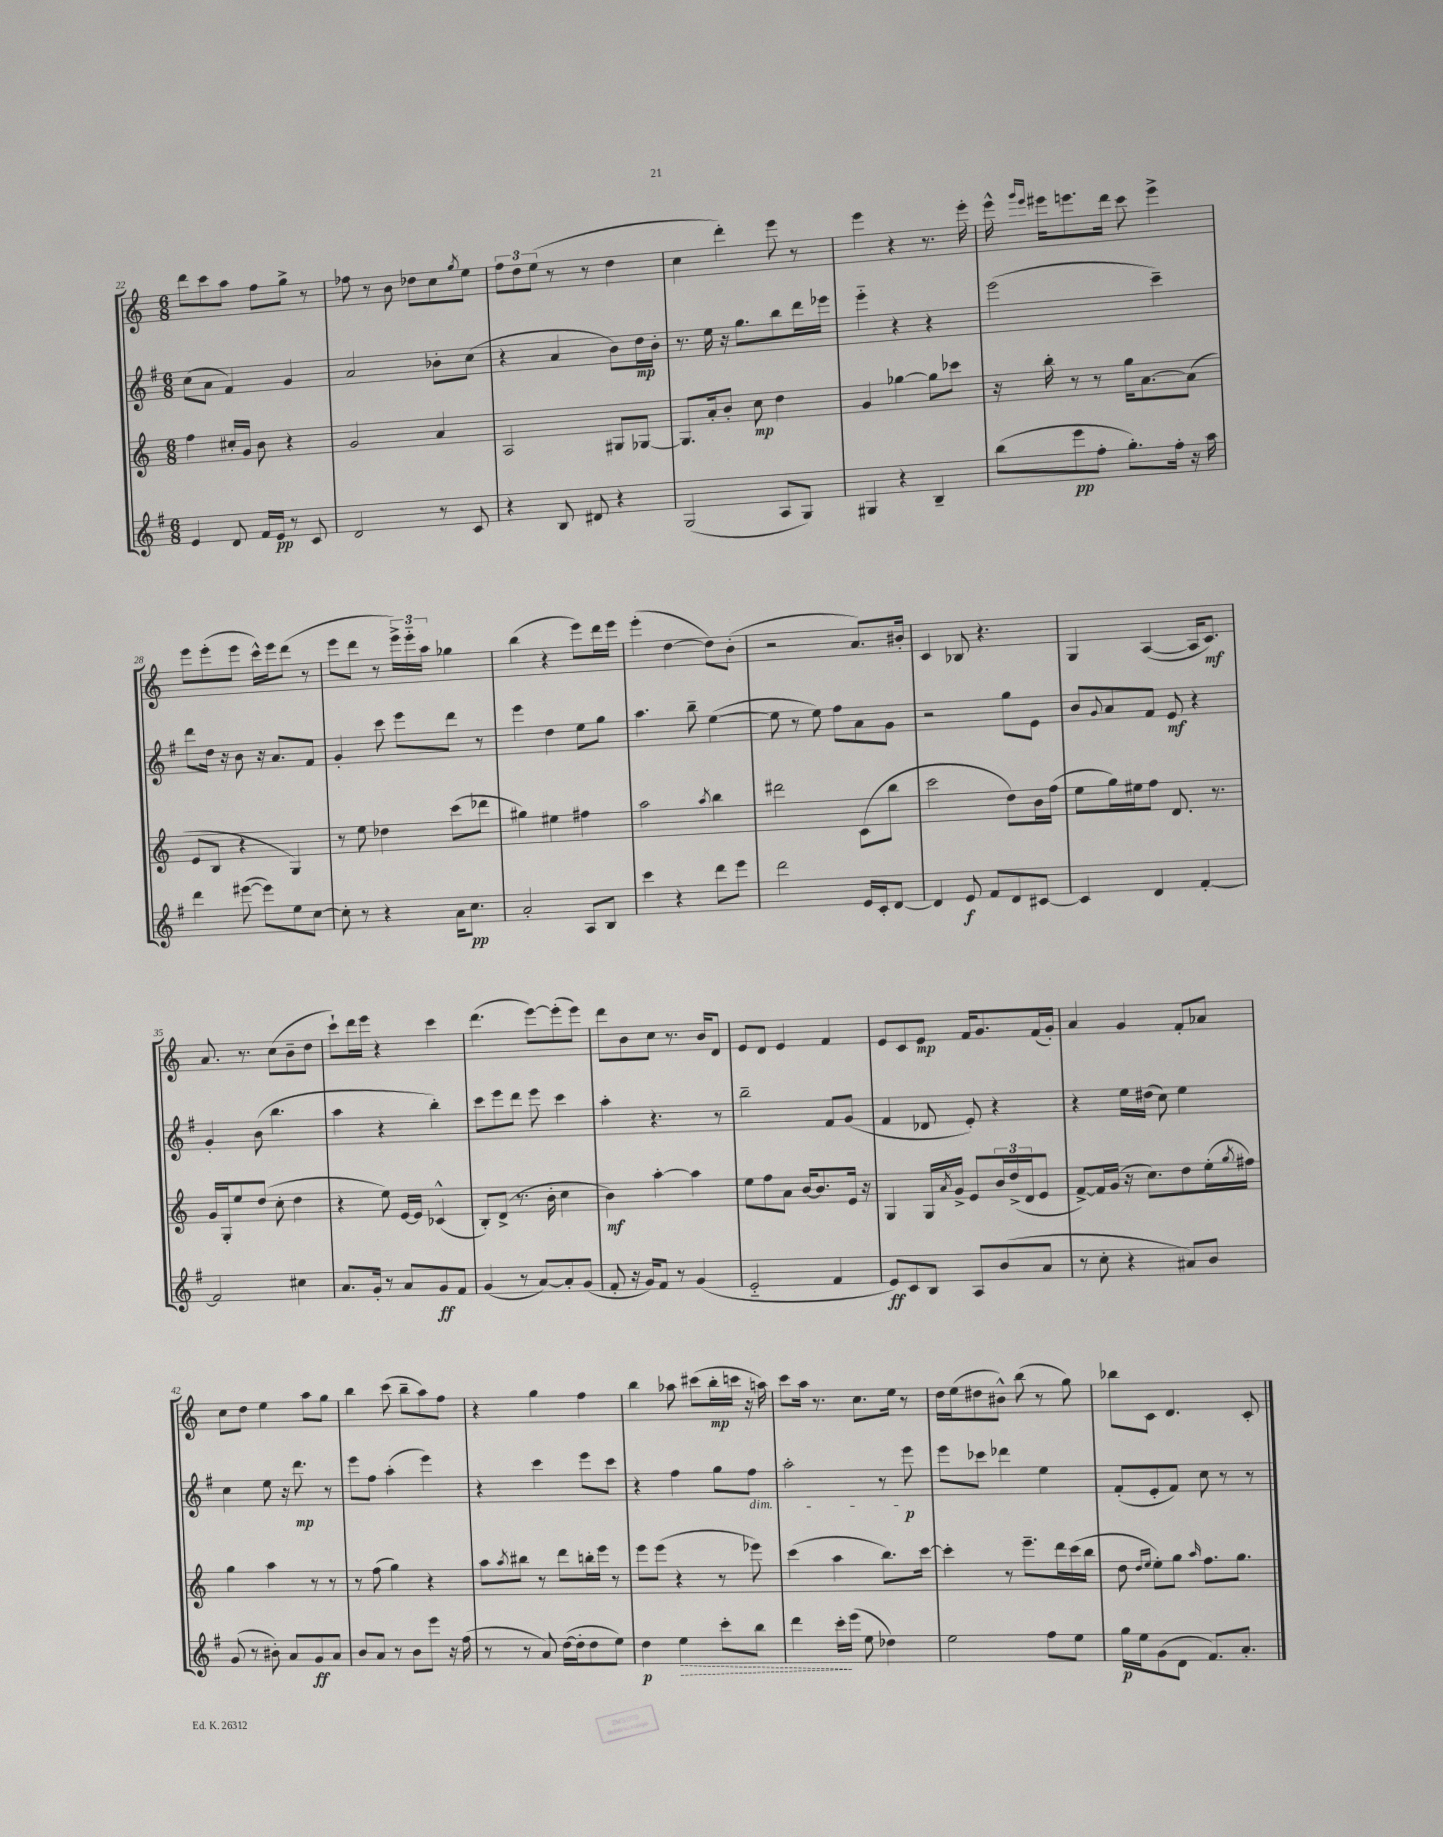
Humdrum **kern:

**kern	**kern	**kern	**kern
*staff4	*staff3	*staff2	*staff1
*clefG2	*clefG2	*clefG2	*clefG2
*k[f#]	*k[]	*k[f#]	*k[]
*M6/8	*M6/8	*M6/8	*M6/8
4e	4ff	(8cc	8ddd
.	.	8a	8ccc
8d	16cc#'	4f#)	8aa
.	16g	.	.
16f#	8b	.	8ff
16e	.	.	.
8r	4r	4g	8gg^
8c	.	.	8r
=	=	=	=
2d	2g	2a	8ff-
.	.	.	8r
.	.	.	8b
.	.	.	8dd-
8r	4a	8b-'	8cc
.	.	.	8qgg
8c	.	(8cc	8ee
=	=	=	=
4r	2A	4r	12ff
.	.	.	12dd
.	.	.	(12ee
8B	.	4a	8r
8d#	.	.	8r
4r	8G#	8b)	4dd
.	[8G-	16dd	.
.	.	16b'	.
=	=	=	=
(2G	8.G-]	8.r	4cc
.	16a'	16ee	.
.	8b'	16r	4ddd')
.	.	8.gg	.
.	8cc	.	.
8A	4dd	8bb	8eee
8G)	.	16ddd	8r
.	.	16eee-	.
=	=	=	=
4G#	4g	4eee'~	4eee
4r	[4gg-	4r	4r
4B~	8gg-]	4r	8.r
.	8ccc-	.	.
.	.	.	16eee'
=	=	=	=
(8bb	16r	(2eee	16eee^^
.	.	.	16qqggg
.	.	.	16qqeee
.	16bb'	.	16eee#
8eee	8r	.	8.eee
8ff#'	8r	.	.
.	.	.	16ddd
8.gg')	16gg	.	8ccc
.	[8.a	.	.
.	.	4ccc~)	4eee^
16ff#'	.	.	.
16r	(8a]	.	.
16aa	.	.	.
=	=	=	=
4ddd	8e	8ddd	8eee
.	8B	16dd	(8eee'
.	.	16r	.
([8eee#	4r	8b	8eee
8eee#])	.	16r	16ccc^^)
.	.	8.a	16eee
8ee	4G)	.	(8ddd
[8cc	.	8f#	8r
=	=	=	=
8cc']	8r	4g'	8eee
8r	8ee	.	8ddd
4r	4dd-	8ccc	8r
.	.	8eee	24eee^)
.	.	.	24eee'~
.	.	.	24aa
16a	(8ccc	8ddd	4gg-
8.cc	.	.	.
.	8ddd-	8r	.
=	=	=	=
2a'	4gg#)	4eee	(4bb
.	4ee#	4dd	4r
8A	4ff#	8ee	8eee)
8B	.	8gg	16ddd
.	.	.	16eee
=	=	=	=
4ccc	2aa	4.aa	(4eee'
4r	.	.	[4dd
.	.	8bb~	.
.	8qaa	.	.
8ddd	4bb	([4ee	8dd])
8eee	.	.	(8b'
=	=	=	=
2ddd	2ddd#	8ee]	2r
.	.	8r	.
.	.	8ee)	.
.	.	8ff#	.
16e	(8c	8a	8.a)
16c'	.	.	.
[8d	8bb	8g	.
.	.	.	16b#'
=	=	=	=
4d]	2ccc	2r	4c
8e	.	.	8B-
8f#	.	.	4.r
8d	8dd)	8gg	.
[8c#	16b	8e	.
.	(16ff	.	.
=	=	=	=
4c#]	8ee	8b	4G
.	.	8qqg	.
.	16gg)	8a	.
.	16ee#	.	.
4d	8ff	8f#	([4A
.	8.d	8e	.
[4f#'	.	4r	16A]
.	8.r	.	8.c)
=	=	=	=
2f#]	16g	4g'	8.a
.	16G'	.	.
.	8ee	.	.
.	.	.	8.r
.	(8dd	(8b	.
.	8cc'	4.bb	(8cc
4cc#	4dd	.	8b~
.	.	.	8dd
=	=	=	=
8.a	4r	4aa	8ccc`)
.	.	.	16ddd
16g'	.	.	16eee
8r	8ee)	4r	4r
8a	[16e	.	.
.	16e]	.	.
8g	(4c-^^	4bb')	4ccc
8f#	.	.	.
=	=	=	=
(4g	8B')	8ccc	(4.ddd
.	(8d^	8eee	.
8r	8.r	8ddd	.
[8a)	.	8eee	[8eee)
.	16b'	.	.
8a']	4cc	4ccc	(8eee']
(8g	.	.	8eee)
=	=	=	=
8f#'	4b)	4aa'	8ddd
16r	.	.	8b
16g)	.	.	.
8f#	[4aa'	4.r	8cc
8r	.	.	8.r
(4g	4aa]	.	.
.	.	.	16b
.	.	8r	8d
=	=	=	=
2e'~	8ee	2bb~	8e
.	8ff	.	8d
.	8a	.	4e
.	[16b	.	.
.	8.b]	.	.
4f#	.	8f#	4f
.	16e	(8g	.
.	16r	.	.
=	=	=	=
8e)	4G	4f#	8e
8c	.	.	8c
8B	16G	8d-	8e
.	8qa	.	.
.	16g^	.	.
8A	8e	8e')	16f
.	.	.	8.g
(8b	24b	4r	.
.	(24dd^	.	.
.	24d	.	.
8a	8e	.	(16f
.	.	.	16g')
=	=	=	=
8r	[8f^)	4r	4a
8cc'	16f]	.	.
.	(16g	.	.
4r	16r	16ee	4g
.	8.cc)	(16dd#	.
.	.	8cc)	.
8a#)	8dd	4ee	8f'
8b	(16ee'	.	8a-
.	8qgg	.	.
.	16ff#)	.	.
=	=	=	=
(8g	4gg	4cc	8cc
8r	.	.	8dd
8b#')	4aa	8ee	4ee
8a	.	16r	.
.	.	8.ddd	.
8g	8r	.	8aa
8a	8r	8r	8gg
=	=	=	=
8b	8r	8eee	4bb
8a	(8ff	8ff#	.
8r	4gg)	(4aa'	(8ccc
8b	.	.	8bb~
8eee	4r	4eee)	8aa)
16r	.	.	8ff
(16ff#	.	.	.
=	=	=	=
8r	8aa	4r	4r
.	8qaa	.	.
8r	8bb#	.	.
8a)	8r	4ccc	4gg
([16dd	8ddd	.	.
16dd']	.	.	.
8dd	16bb'	8eee	4ff
.	16eee	.	.
8ee)	8r	8ccc	.
=	=	=	=
4dd	8eee	4r	4bb
.	(8eee	.	.
4ee	4r	4ff#	8aa-
.	.	.	(8ccc#
8ccc'	8r	8gg	16bb'
.	.	.	16ccc
8bb	8eee-)	8ff#	16r
.	.	.	16aa)
=	=	=	=
4ddd	(4ccc	2aa'	8ccc
.	.	.	16aa
.	.	.	8.r
16ccc'	4aa	.	.
(16eee	.	.	.
8ee	.	.	8.cc
4dd-)	8.bb)	8r	.
.	.	.	16ee
.	.	8eee	8r
.	[16ccc	.	.
=	=	=	=
2ee	4ccc']	8eee	16dd
.	.	.	(16ee
.	.	8ccc-	8dd#
.	8r	4ddd-	8b#^^)
.	8.eee~	.	(8bb
8ff#	.	4ee	8r
.	16ddd	.	.
8ee	(16ccc	.	8gg)
.	16bb	.	.
=	=	=	=
16gg	8dd	(8f#'	8bb-
16ee	.	.	.
.	16qqdd	.	.
.	16qqee	.	.
(8g	8ee')	8e'	8c
8d	8gg	8f#)	4.d
.	16qqaa	.	.
8.f#)	8.ff	8cc	.
.	.	8r	.
8.a'	8.gg	.	.
.	.	8r	8c'
==	==	==	==
*-	*-	*-	*-
